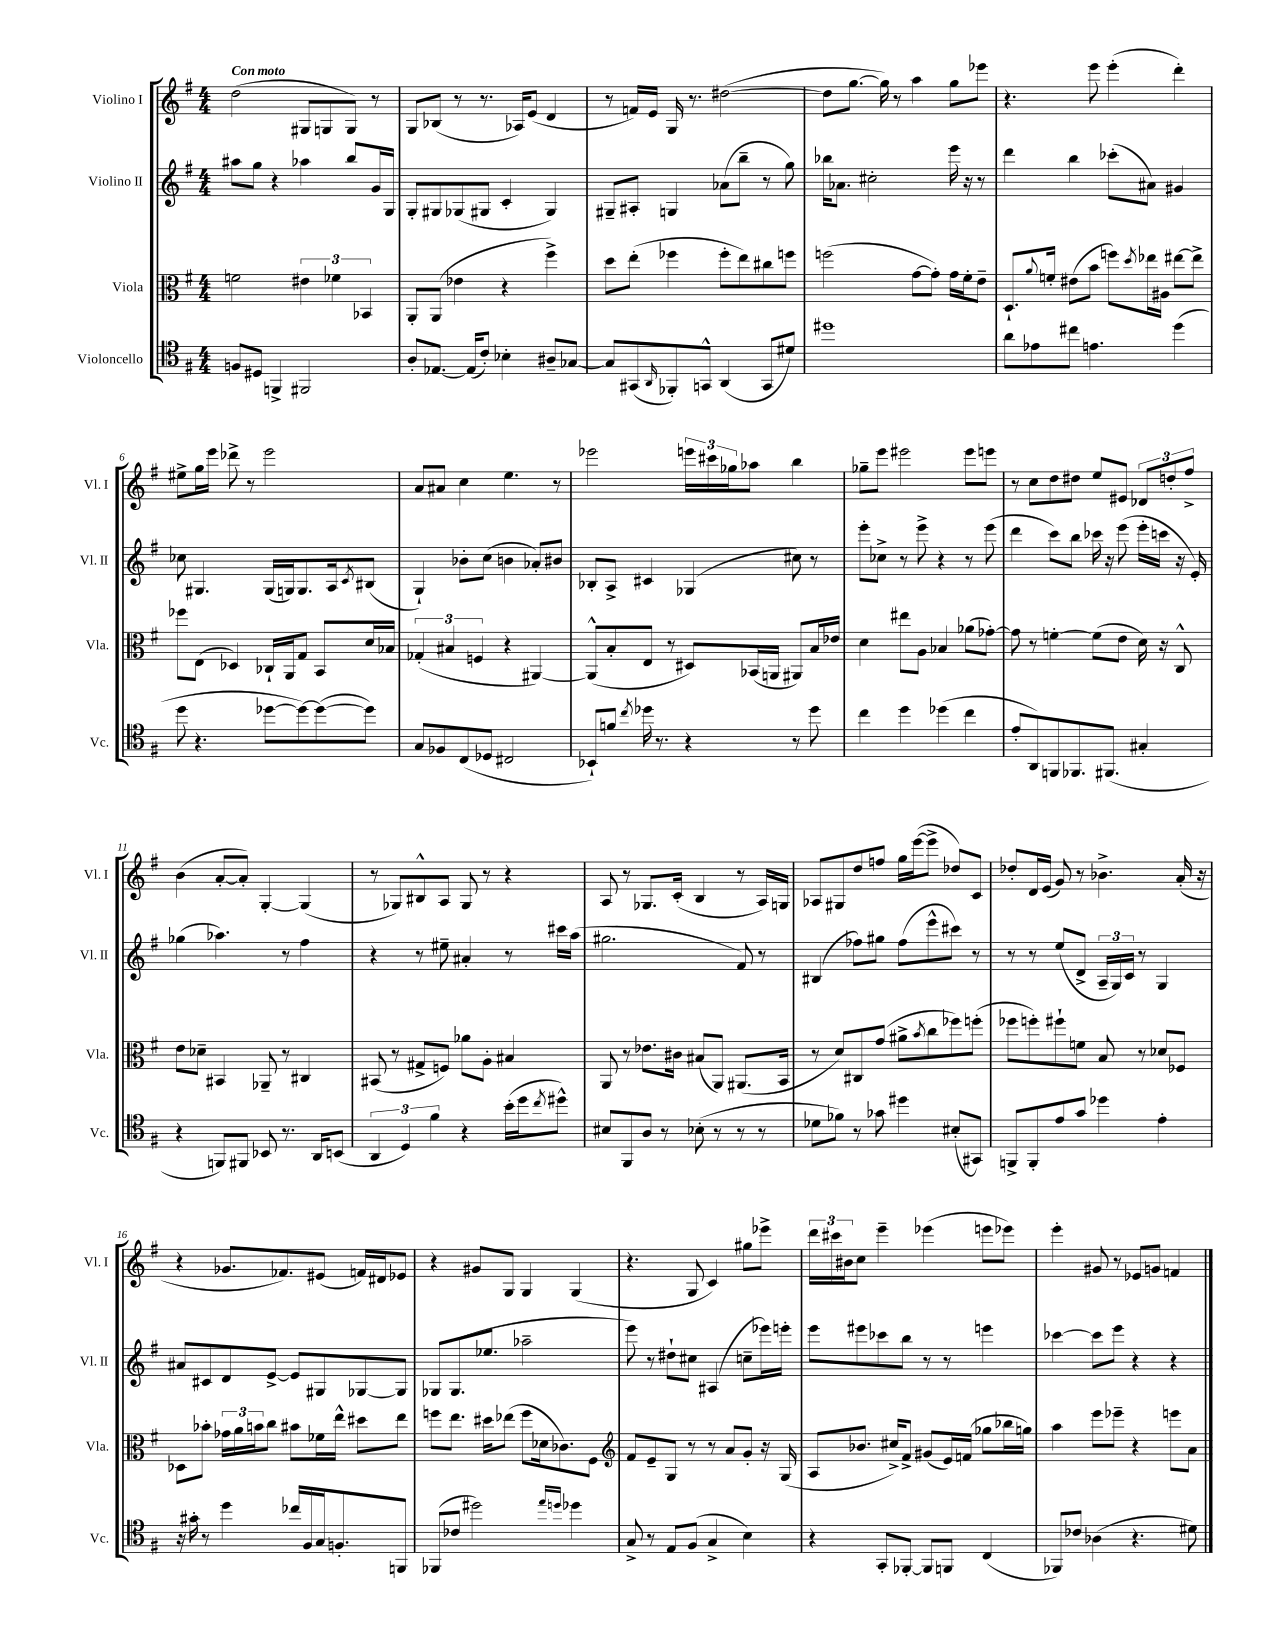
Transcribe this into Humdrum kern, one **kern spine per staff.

**kern	**kern	**kern	**kern
*part4	*part3	*part2	*part1
*staff4	*staff3	*staff2	*staff1
*I"Violoncello	*I"Viola	*I"Violino II	*I"Violino I
*I'Vc.	*I'Vla.	*I'Vl. II	*I'Vl. I
*clefC4	*clefC3	*clefG2	*clefG2
*k[f#]	*k[f#]	*k[f#]	*k[f#]
*M4/4	*M4/4	*M4/4	*M4/4
=1	=1	=1	=1
!	!	!	!LO:TX:a:B:t=Con moto
8Fn/L	2fn\	8aa#X\L	(2dd\
8D#X/J	.	8gg\J	.
4FFn^/	.	4r	.
2FF#X/	6e#X\	4aa-X\	8G#X/L
.	.	.	8Gn/
.	6f-X\	.	.
.	.	8bb/L	8G/J)
.	6BB-X/	.	.
.	.	16g/L	8r
.	.	16G/JJ	.
=2	=2	=2	=2
8A'/L	8AA'/L	8G'/L	8G/L
[8.E-X/J	(8AA/J	8G#X/	(8B-X/J
.	4e-X\	(8G-X/	8r
(16E-/KL]	.	.	.
8c'/J)	.	8G#X/J	8.r
4B-X'\	4r	4c'/	.
.	.	.	16A-X/KL)
.	.	.	(8e/J
8A#X~/L	4ff#^\)	4G#/)	4d/
[8G-X/J	.	.	.
=3	=3	=3	=3
8G-/L]	8dd\L	8G#X~/L	8r
(8GG#X/	(8ee'\J	8A#X'/J	16fn/LL)
.	.	.	16e/JJ
16qqAA/	.	.	.
8FF-X'/)	4ff-X\	4Gn/	16G/
.	.	.	8.r
8GGn^^/J	.	.	.
(4AA/	8ff-'\L	(8a-X\L	([2dd#X\
.	8ee\)	8bb~\J	.
8GG/L	8cc#X\	8r	.
8d#X/J)	8ffn\J	8gg\)	.
=4	=4	=4	=4
1dd#X	(2ffn\	16bb-X\KL	8dd#\L]
.	.	8.a-X\J	.
.	.	.	[8.gg\J
.	.	2cc#X'\	.
.	.	.	16gg\])
.	.	.	8r
.	[8g\L	.	4aa\
.	8g'\J])	.	.
.	16g\LL	16eee\	8gg\L
.	16f#'\J	16r	.
.	8e~\J	8r	8eee-X\J
=5	=5	=5	=5
8a\L	8.D`/L	4ddd\	4.r
8e-X\	.	.	.
.	8qqa/	.	.
.	16fn'/Jk	.	.
8cc#X\J	(8e#X\L	4bb\	.
4.en\	8b\J	.	8eee\
.	8ffn\L)	(8ccc-X'\L	(4eee'\
.	8qdd/	.	.
.	16ee-X\L	8a#X\J)	.
.	16A#X\JJ	.	.
(4dd\	[8ee#X\L	4g#X/	4ddd'\)
.	8ee#^\J]	.	.
!!LO:LB:g=z
=6	=6	=6	=6
8dd\	8ff-X\L	8cc-X\	8ee#X^\L
4.r	(8E\J	4.G#X/	16gg\L
.	.	.	16eee\JJ
.	4D-X/)	.	8ddd-X^\
.	.	.	8r
[8dd-X\L	16C-X`/LL	(16G#/LL	2eee\
.	16AA/J	16Gn/J)	.
8dd-\_)	8G/J	8.G/	.
(8dd-\_	8BB/L	.	.
.	.	16A/k	.
.	.	8qc/	.
8dd-\J])	16d/L	(8B#X/J	.
.	16B-X/JJ	.	.
=7	=7	=7	=7
8G/L	(6G-X'/	4G`/)	8a/L
8F-X/	.	.	8a#X/J
.	6B#X/	.	.
(8C/	.	8b-X'\L	4cc\
.	6Fn/	.	.
8D-X/J	.	(8cc\J	.
2C#X/	4r	4bn\	4.ee\
.	[4AA#X/)	8a-X'/L)	.
.	.	8b#X/J	8r
=8	=8	=8	=8
8BB-X`/L)	(8AA#^^/L]	8B-X'/L	2eee-X\
8fn/J	8B'/	8A^/J	.
8qcc/	.	.	.
16dd-X\	8E/J	4c#X/	.
8.r	.	.	.
.	8r	.	.
4r	8D#X/L)	(4G-X/	24eeen\LL
.	.	.	24ccc#X\
.	.	.	24gg-X\J
.	(16BB-X/L	.	8aa-X\J
.	16AAn/JJ	.	.
8r	8AA#X/L)	8cc#X\)	4bb\
8dd-\	16B/L	8r	.
.	16e-X/JJ	.	.
=9	=9	=9	=9
4cc\	4d\	8eee'\L	8gg-X~\L
.	.	8cc-X^\J	8eee\J
4dd\	8ee#X\L	8r	2eee#X\
.	8A\J	8eee^\	.
(4dd-X\	4B-X/	4r	.
4cc\	(8a-X\L	8r	8eee#\L
.	[8g-X'\J)	(8eee\	8eeen\J
=10	=10	=10	=10
8e'/L	8g-\]	4ddd\	8r
8AA/)	8r	.	8cc\L
8FFn/	[4fn'\	8ccc\L)	8dd\
8.FF-X/	.	8bb\J	8dd#X\J
.	(8f\L]	16ccc-X\	8ee/L
(8.FF#X/J	.	16r	.
.	8e\J	(8eee\	8e#X/J
4G#X'/	16d\)	16eee'\LL	12d-X/L
.	16r	16cccn\JJ	.
.	.	.	12ddn'/
.	8C^^/	16r	.
.	.	.	12ff#^/J
.	.	16e'/)	.
!!LO:LB:g=z
=11	=11	=11	=11
4r	8e\L	(4gg-X\	(4b\
.	8d-X~\J	.	.
8FFn/L)	4BB#X/	4.aa-X\)	[8a'/L
8FF#X/J	.	.	8a'/J])
8BB-X/	8AA-X~/	.	[4G'/
8.r	8r	8r	.
.	4C#X/	4ff#\	(4G/]
16AA/KL	.	.	.
(8BBn/J	.	.	.
=12	=12	=12	=12
6AA/	(8BB#X/	4r	8r
.	8r	.	8G-X/L)
6D/)	.	.	.
.	8G#X^/L	8r	8B#X^^/
6f#\	.	.	.
.	8Fn/J)	8ee#X~\	8A/J
4r	8a-X\L	4a#X'/	8G-/
.	8A'\J	.	8r
(16b'\LL	4B#X/	8r	4r
16dd\J	.	.	.
8qcc/	.	.	.
8dd#X^^\J)	.	16ccc#X\LL	.
.	.	(16aa\JJ	.
=13	=13	=13	=13
8B#X/L	8AA/	2.gg#X\	8A/
8FF#/	8r	.	8r
8A/J	8.e-X\L	.	8.G-X/L
8r	.	.	.
.	16c#X\Jk	.	(16c'/Jk
(8B-X'\	(8B#X/L	.	4B/
8r	8AA/J)	.	.
8r	(8.AA#X/L	8f#/)	8r
8r	.	8r	16A/LL)
.	16BB/Jk	.	16Gn/JJ
=14	=14	=14	=14
8d-X\L	8r	(4B#X/	8A-X/L
8f-X\J)	8d/L)	.	8G#X/
8r	8C#X/	8ff-X\L)	8dd/
8g-X\	(8g/J	8gg#X\J	8ffn/J
4dd#X\	8a#X^\L	(8ff-\L	16gg\LL
.	.	.	([16eee\J
.	8qb/	.	.
.	8cc\	8eee^^\	8eee^\J]
(8B#X'/L	8ff-X\)	8ccc#X\J)	8dd-X/L)
8GG#X/J)	(8ffn'\J	8r	8c/J
=15	=15	=15	=15
8FFn^/L	8ff-X\L	8r	8dd-X'/L
8FF'/	8ffn'\)	8r	16d/L
.	.	.	(16e/JJ
8e/	8ff#X`\	(8ee/L	8g/)
8g/J	8fn\J	8d^/J	8r
4dd-X\	8B/	24A~/LL	4.b-X^\
.	.	24G/)	.
.	.	24c/JJ	.
.	8r	8r	.
4e'\	8d-X/L	4G/	.
.	8F-X/J	.	(16a'/
.	.	.	16r
!!LO:LB:g=z
=16	=16	=16	=16
16r	8D-X\L	8a#X/L	4r
16g#X'\	.	.	.
8r	8b-X'\J	8c#X/	.
4dd\	24g-X\LL	8d/	8.g-X/L
.	24a\	.	.
.	24bn\J	.	.
.	8cc\J	[8e^/J	.
.	.	.	8.f-X/)
16cc-X/LL	8b#X\L	8e/L]	.
16F#/	.	.	.
16G/J	16f-X\L	8G#X/	(8e#X/J
8.Fn'/	16ee^^\JJ	.	.
.	8dd#X\L	[8G-X/	16fn/LL)
.	.	.	16d#X/J
8FFn/J	8ee\J	8G-/J]	8e-X/J
=17	=17	=17	=17
(8FF-X/L	8ffn\L	8G-X/L	4r
8c-X/J	8.ee\J	(8.G-/	.
2dd#X\)	.	.	8g#X/L
.	16dd#X\KL	8.ee-X/J	.
.	(8ee-X\J	.	8G/J
.	8ff\L	2aa-X~\	4G/
.	16d-X\k	.	.
.	8.c-X\)	.	.
16qqee/LL	.	.	.
16qqddn/JJ	.	.	.
4dd-X\	.	.	(4G/
.	8F#\J	.	.
=18	=18	=18	=18
*	*clefG2	*	*
8G^/	8f#/L	8eee\)	4.r
8r	8e~/	8r	.
8E/L	8G/J	8dd#X`\L	.
(8F#/J	8r	8cc#X\J	8G/
4G^/	8r	(4A#X/	4c/)
.	8a/L	.	.
4B\)	8g'/J	8ccn~\L	8gg#X\L
.	16r	16eee-X\L)	8eee-X^\J
.	(16G/	16eeen'\JJ	.
=19	=19	=19	=19
4r	8A/L	8eee\L	24ddd\LL
.	.	.	24ccc#X\
.	.	.	24b#X\J
.	8.b-X/J	8eee#X\	8cc\J
8GG'/L	.	8ccc-X\	4eee~\
.	16cc#X^/KL)	.	.
[8FF-X'/J	8f#^/J	8bb\J	.
8FF-/L]	(8g#X/L	8r	(4eee-X\
8FFn/J	16e/L)	8r	.
.	(16fn/JJ	.	.
(4C/	8gg-X\L	4eeen\	8eeen\L
.	16bb-X\L	.	8eee-X\J)
.	16ggn\JJ)	.	.
=20	=20	=20	=20
8FF-X/L)	4aa\	[4ccc-X\	4eee'\
8c-X/J	.	.	.
(4A-X\	8eee\L	8ccc-\L]	8g#X/
.	8eee-X~\J	8eee\J	8r
4.r	4r	4r	8e-X/L
.	.	.	8gn/J
.	8eeen\L	4r	4fn/
8d#X\)	8a\J	.	.
==	==	==	==
*-	*-	*-	*-
